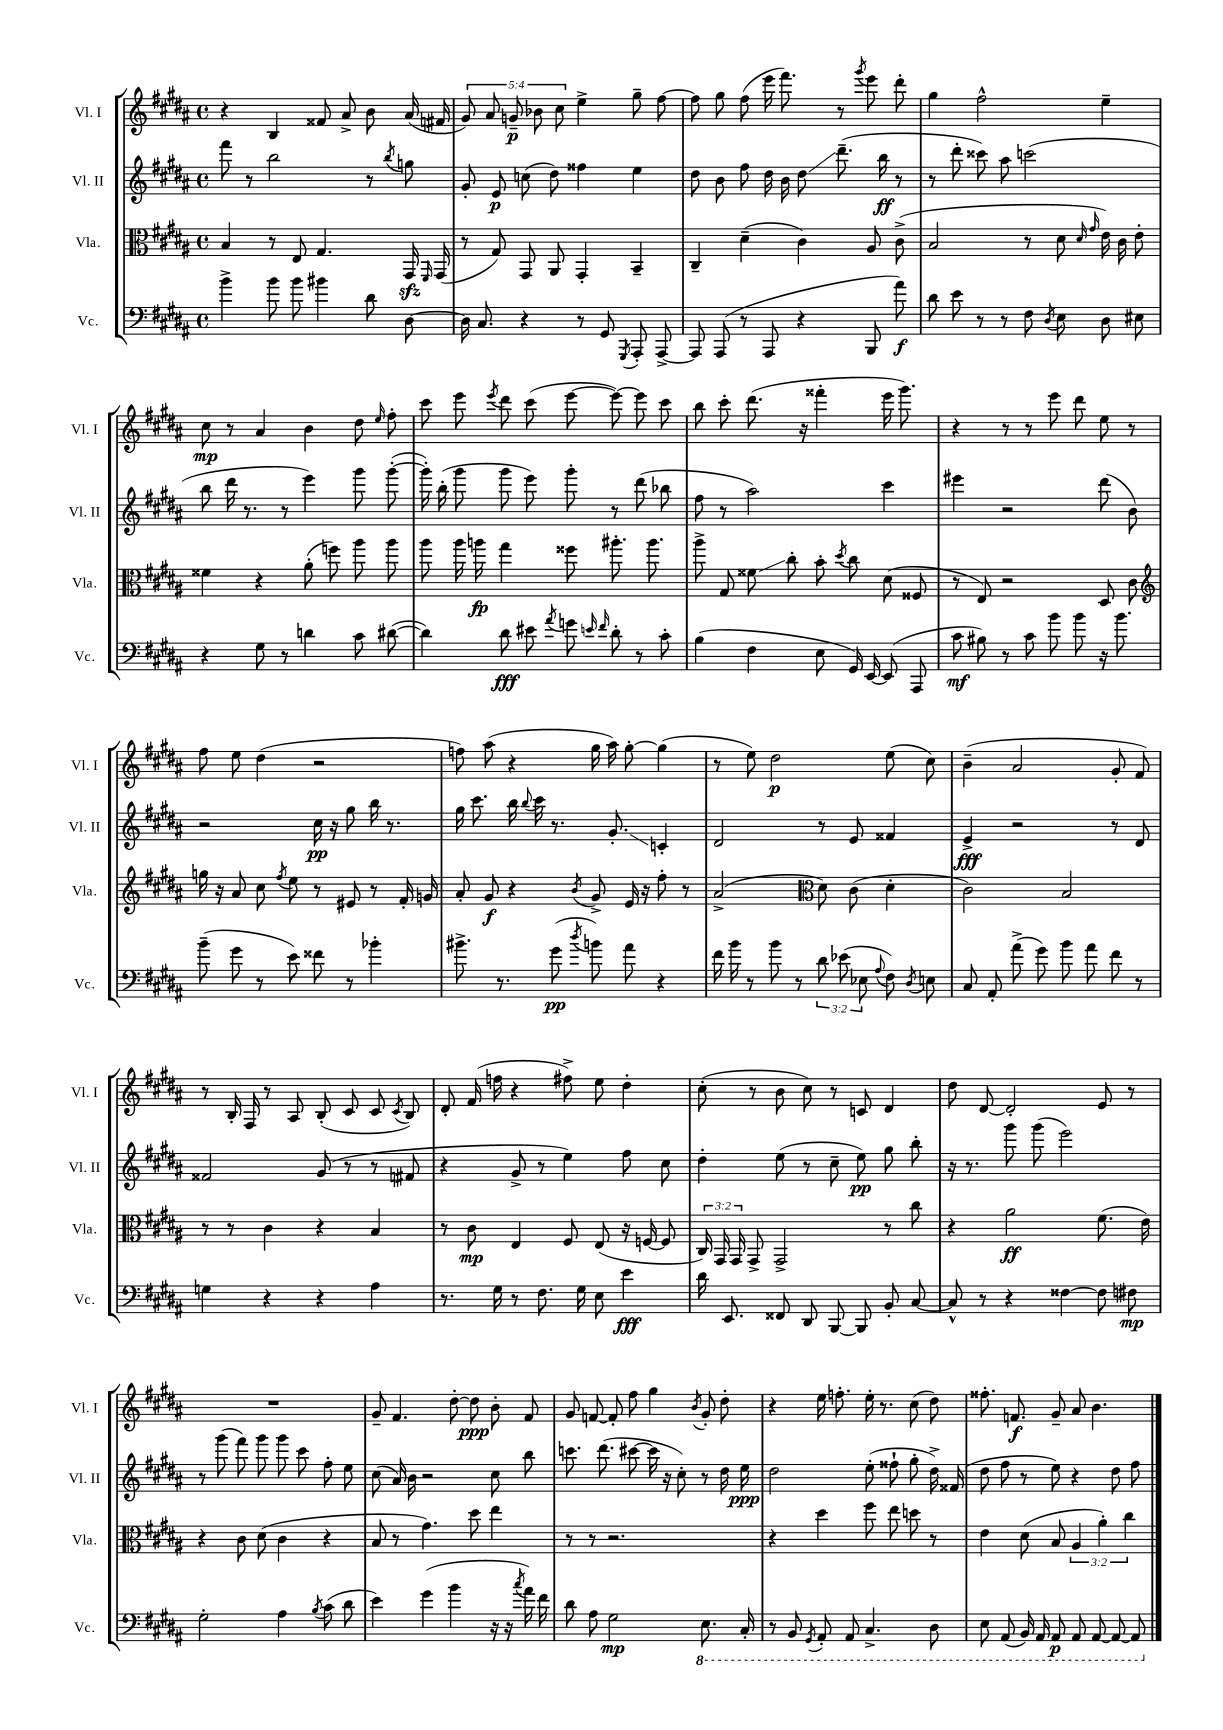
<<
\new StaffGroup <<
\new Staff = "s0" \with { instrumentName = "Vl. I" shortInstrumentName = "Vl. I" } {
    \clef treble \key b \major \defaultTimeSignature \time 4/4 \override Staff.TupletNumber.text = #tuplet-number::calc-fraction-text
    \autoBeamOff r4 b4 fisis'8 ais'8-> b'8 ais'16( fis'16 |
    \tuplet 5/4 { gis'8) ais'8 g'8--\p bes'8 cis''8 } e''4-> gis''8-- fis''8~ |
    fis''8 gis''8 fis''8( e'''16 fis'''8.) r8 \acciaccatura { gis'''8 } e'''8 dis'''8-. |
    gis''4 fis''2-^ e''4-- |
    cis''8\mp r8 ais'4 b'4 dis''8 \grace { e''16 } fis''8-. |
    cis'''8 e'''8 \acciaccatura { e'''8 } dis'''8 cis'''8( e'''8~ e'''8~) e'''8 cis'''8 |
    b''8 cis'''8-. dis'''8.( r16 fisis'''4-. e'''16 gis'''8.) |
    r4 r8 r8 e'''8 dis'''8 e''8 r8 |
    fis''8 e''8 dis''4( r2 |
    f''8) ais''8( r4 gis''16 ais''16) gis''8~-. gis''4( |
    r8 e''8) dis''2\p e''8( cis''8) |
    b'4--( ais'2 gis'8-. fis'8) |
    r8 b16-. fis16 r8 ais8 b8-.( cis'8 cis'8 \acciaccatura { cis'8 } b8) |
    dis'8-. fis'16( f''16 r4 fis''8->) e''8 dis''4-. |
    cis''8-.( r8 b'8 cis''8) r8 c'8 dis'4 |
    dis''8 dis'8~ dis'2-. e'8 r8 |
    R1 |
    gis'8-- fis'4. dis''8~-. dis''8\ppp b'8-. fis'8 |
    gis'8 f'8~ f'8-. fis''8 gis''4 \acciaccatura { b'8 } gis'8-. dis''8-. |
    r4 e''16 f''8.-. e''16-. r8. cis''8( dis''8) |
    fisis''8.-. f'8.\f gis'8-- ais'8 b'4. \bar "|." |
}
\new Staff = "s1" \with { instrumentName = "Vl. II" shortInstrumentName = "Vl. II" } {
    \clef treble \key b \major \defaultTimeSignature \time 4/4
    \autoBeamOff fis'''8 r8 b''2 r8 \acciaccatura { b''8 } g''8 |
    gis'8-. e'8\p c''8( dis''8) fisis''4 e''4 |
    dis''8 b'8 fis''8 dis''16 b'16 dis''8\glissando dis'''8.--( b''16\ff r8 |
    r8 dis'''8-. cisis'''8) ais''8 c'''2( |
    b''8 dis'''16 r8. r8 e'''4) gis'''8 gis'''8~-.( |
    gis'''16-.) b''16-.( gis'''8 gis'''8 e'''8) gis'''8-. r8 dis'''8( bes''8 |
    fis''8 r8 ais''2) cis'''4 |
    eis'''4 r2 dis'''8( b'8) |
    r2 cis''16\pp r16 gis''8 b''16 r8. |
    gis''16 cis'''8. b''16 \appoggiatura { b''8 } cis'''16 r8. gis'8.-.\glissando c'4-. |
    dis'2 r8 e'8 fisis'4 |
    e'4->\fff r2 r8 dis'8 |
    fisis'2 gis'8( r8 r8 fis'8 |
    r4 gis'8-> r8 e''4) fis''8 cis''8 |
    dis''4-. e''8( r8 cis''8-- e''8\pp) gis''8 b''8-. |
    r16 r8. gis'''8 gis'''8( e'''2) |
    r8 gis'''8( fis'''8) gis'''8 gis'''8 cis'''8 fis''8-. e''8 |
    cis''8( ais'16) b'16 r2 cis''8 b''8 |
    c'''8. dis'''8.( cis'''8~ cis'''16 r16 cis''8-.) r8 dis''16 e''16\ppp |
    dis''2 e''8-.( fisis''8-! gis''8-. dis''16->) fisis'16( |
    dis''8 fis''8 r8 e''8) r4 dis''8 fis''8 \bar "|." |
}
\new Staff = "s2" \with { instrumentName = "Vla." shortInstrumentName = "Vla." } {
    \clef alto \key b \major \defaultTimeSignature \time 4/4 \override Staff.TupletNumber.text = #tuplet-number::calc-fraction-text
    \autoBeamOff b4 r8 e8 gis4. gis,16\sfz \grace { fis,16 } gis,16( |
    r8 gis8) gis,8 ais,8 gis,4-. b,4-- |
    cis4-- dis'4--( cis'4) ais8 cis'8->( |
    b2 r8 dis'8 \grace { dis'16 gis'16 } e'16) cis'16 e'8-. |
    fisis'4 r4 ais'8-.( f''8) ais''8 ais''8 |
    ais''8 ais''16 a''16\fp gis''4 fisis''8 ais''8.-. ais''8. |
    ais''8-> gis8 fisis'8\glissando cis''8-. b'8-. \acciaccatura { dis''8 } cis''8 dis'8( fisis8 |
    r8 e8) r2 dis8 cis'8 |
    \clef treble g''16 r16 ais'8 cis''8 \acciaccatura { fis''8 } e''8 r8 eis'8 r8 fis'16-. g'16 |
    ais'8-. gis'8\f r4 \acciaccatura { b'8 } gis'8-> e'16 r16 fis''8-. r8 |
    ais'2->( \clef alto dis'8) cis'8( dis'4-. |
    cis'2) b2 |
    r8 r8 cis'4 r4 b4 |
    r8 cis'8\mp e4 fis8 e8( r16 f16~ f8 |
    \tuplet 3/2 { cis16) gis,16 gis,16 } gis,8-> gis,2-> r8 cis''8 |
    r4 ais'2\ff fis'8.( e'16) |
    r4 cis'8 dis'8( cis'4 r4 |
    b8 r8 gis'4.) dis''8 e''4 |
    r8 r8 r2. |
    r4 dis''4 fis''8 e''8 d''8 r8 |
    e'4 dis'8( b8 \tuplet 3/2 { ais4 ais'4-.) cis''4 } \bar "|." |
}
\new Staff = "s3" \with { instrumentName = "Vc." shortInstrumentName = "Vc." } {
    \clef bass \key b \major \defaultTimeSignature \time 4/4 \override Staff.TupletNumber.text = #tuplet-number::calc-fraction-text
    \autoBeamOff b'4-> b'8 b'8 bis'4 dis'8 dis8~ |
    dis16 cis8. r4 r8 gis,8 \acciaccatura { gis,,8 } ais,,8-. ais,,8~-> |
    ais,,8 ais,,8( r8 ais,,8 r4 b,,8 ais'8\f) |
    dis'8 e'8 r8 r8 fis8 \acciaccatura { dis8 } e8 dis8 eis8 |
    r4 gis8 r8 d'4 cis'8 dis'8~( |
    dis'4) dis'8\fff eis'8 \acciaccatura { ais'8 } g'8 \grace { e'16 fis'16 } dis'8-. r8 cis'8-. |
    b4( fis4 e8 gis,16) e,16~ e,8( ais,,8 |
    cis'8\mf bis8) r8 cis'8 b'8 b'8 r16 b'8. |
    b'8--( gis'8 r8 e'8) fisis'8 r8 bes'4-. |
    bis'8.-> r8. gis'8\pp( \acciaccatura { dis''8 } b'8) ais'8 r4 |
    fis'16 b'16 r8 b'8 r8 \tuplet 3/2 { dis'8 ees'8( ees8 } \appoggiatura { ais8 } fis8) \acciaccatura { dis8 } e8 |
    cis8 ais,8-. ais'8->( gis'8) b'8 ais'8 fis'8 r8 |
    g4 r4 r4 ais4 |
    r8. gis16 r8 fis8. gis16 e8 e'4\fff |
    dis'16 e,8. fisis,8 dis,8 b,,8~ b,,8 b,8-. cis8~ |
    cis8-^ r8 r4 fisis4~ fisis8 fis8\mp |
    gis2-. ais4 \acciaccatura { b8 } cis'8( dis'8 |
    e'4) gis'4( b'4 r16 r16 \acciaccatura { cis''8 } ais'16) fis'16 |
    dis'8 ais8 gis2\mp \ottava #-1 e,8. cis,16-. |
    r8 b,,8 \acciaccatura { gis,,8 } ais,,8-. ais,,8 cis,4.-> dis,8 |
    e,8 ais,,8( b,,16) ais,,16 ais,,8\p ais,,8 ais,,8~ ais,,8~ ais,,8 \ottava #0 \bar "|." |
}
>>
>>
\layout { \context { \Score \remove "Bar_number_engraver" } }
